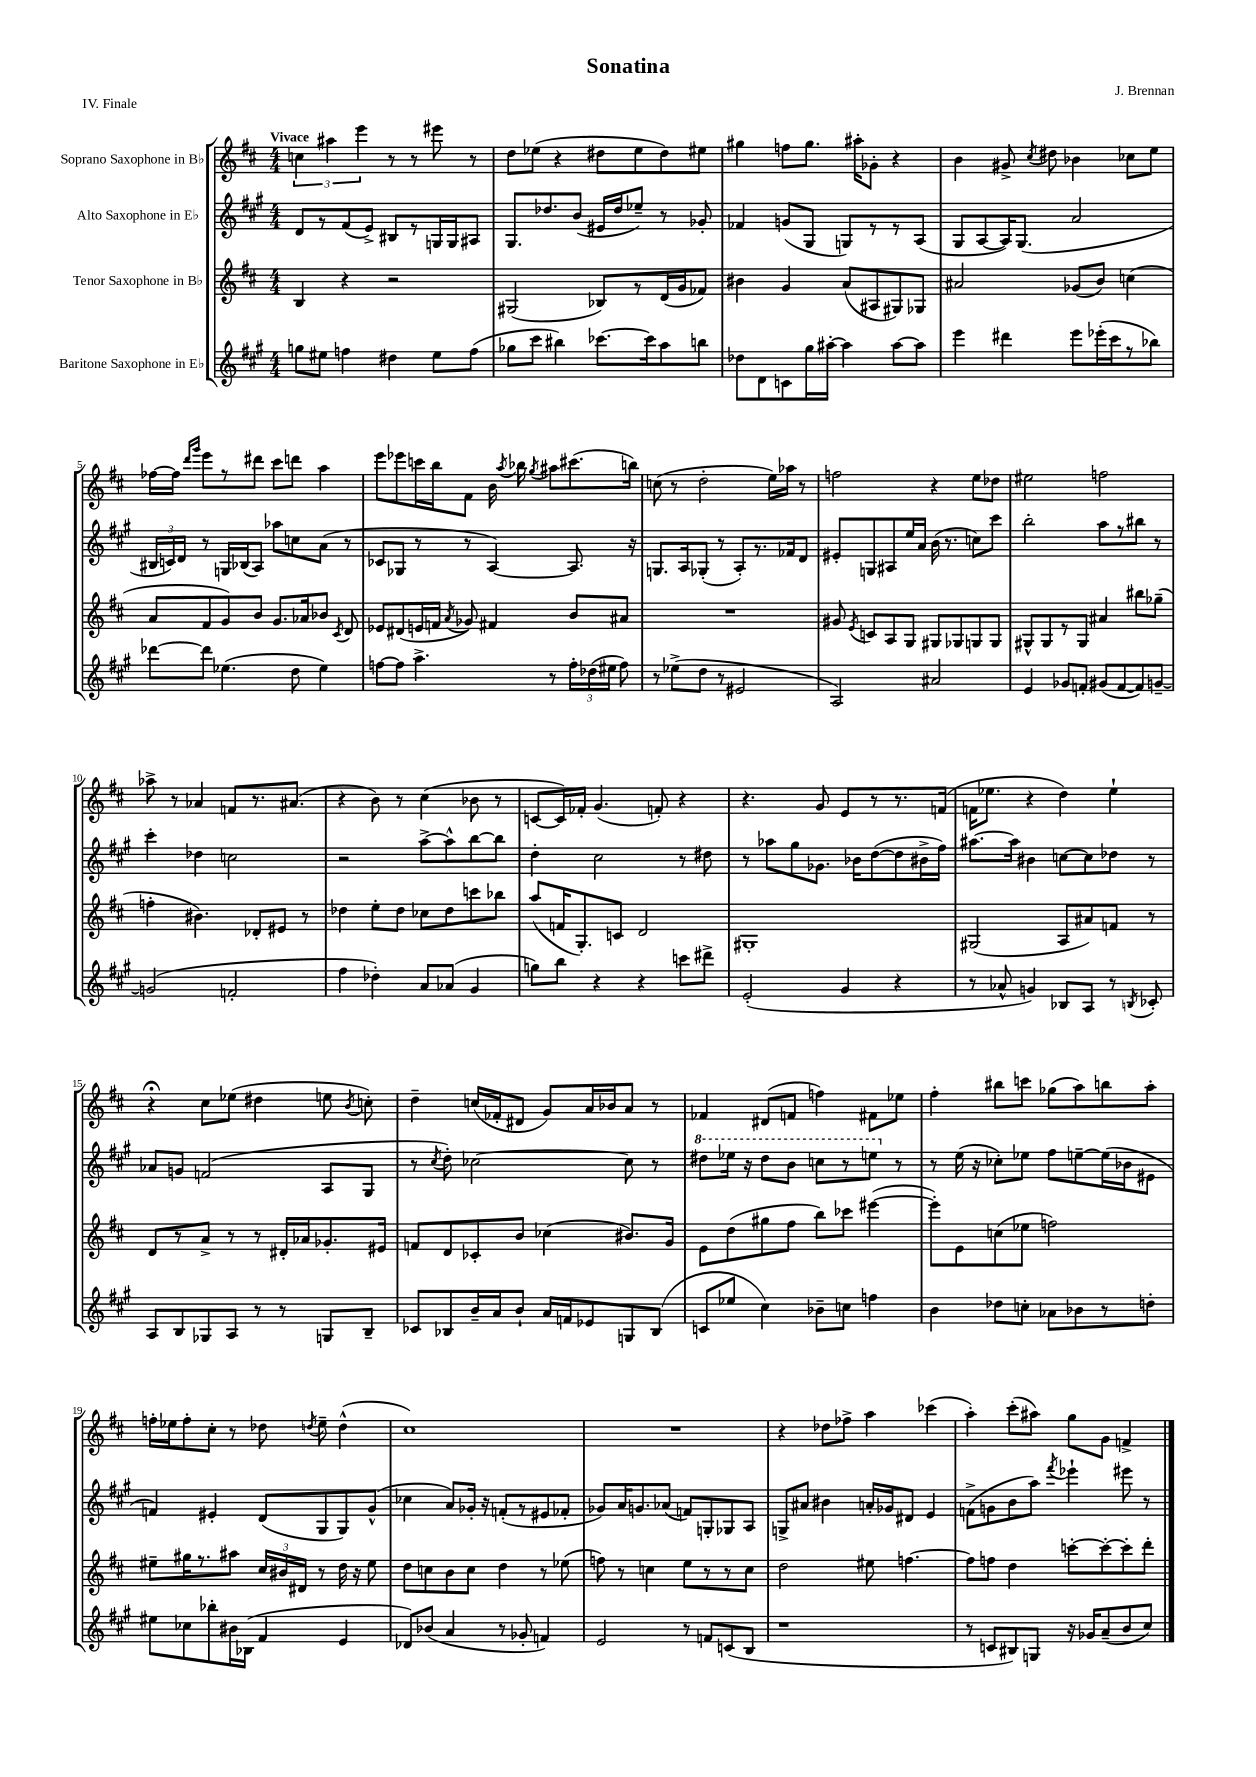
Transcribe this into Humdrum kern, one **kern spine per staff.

**kern	**kern	**kern	**kern
*part4	*part3	*part2	*part1
*staff4	*staff3	*staff2	*staff1
*I"Baritone Saxophone in E♭	*I"Tenor Saxophone in B♭	*I"Alto Saxophone in E♭	*I"Soprano Saxophone in B♭
*clefG2	*clefG2	*clefG2	*clefG2
*k[f#c#g#]	*k[f#c#]	*k[f#c#g#]	*k[f#c#]
*M4/4	*M4/4	*M4/4	*M4/4
=1	=1	=1	=1
!	!	!	!LO:TX:a:B:t=Vivace
8ggn\L	4B/	8d/L	6ccn\
8ee#X\J	.	8r	.
.	.	.	6aa#X\
4ffn\	4r	(8f#/	.
.	.	.	6eee\
.	.	8e^/J)	.
4dd#X\	2r	8B#X/L	8r
.	.	8r	8r
8ee#\L	.	16Gn/L	8eee#X\
.	.	16G/J	.
(8ff\J	.	8A#X/J	8r
=2	=2	=2	=2
8gg-X\L	(2G#X/	8.G#/L	8dd\L
8ccc#\J	.	.	(8ee-X\J
.	.	8.dd-X/	.
4bb#X\)	.	.	4r
.	.	(8b/J	.
[8.ccc-X\L	8B-X/L)	16e#X/LL	8dd#X\L
.	.	16dd-/J	.
.	8r	8ee-X~/J)	8ee-\
16ccc-\k]	.	.	.
8aa\	(16d/L	8r	8dd#\)
.	16g/J	.	.
8bbn\J	8f-X/J)	8g-X'/	8ee#X\J
=3	=3	=3	=3
8dd-X\L	4b#X\	4f-X/	4gg#X\
8d\	.	.	.
8cn\	4g/	(8gn/L	8ffn\L
16gg#\L	.	8G#/J	8.gg#\J
[16aa#X'\JJ	.	.	.
4aa#\]	(8a/L	8Gn/L)	.
.	.	.	16aa#X'\KL
.	8A#X/	8r	8g-X'\J
[8aa#\L	8G#X/)	8r	4r
8aa#\J]	8G-X/J	(8A/J	.
=4	=4	=4	=4
4eee\	2a#X/	8G#/L	4b\
.	.	[8A/	.
4ddd#X\	.	16A/K])	8g#X^/
.	.	(8.G#/J	.
.	.	.	8qcc#/
.	.	.	8dd#X\
8eee\L	(8g-X/L	2a/	4b-X\
(16eee-X'\L	8b/J)	.	.
16ccc#\J	.	.	.
8r	(4ccn\	.	8cc-X\L
8bb-X\J)	.	.	8ee\J
!!LO:LB:g=z
=5	=5	=5	=5
[8ddd-X\L	8a/L	24B#X/LL	[16ff-X\LL
.	.	24cn/)	.
.	.	.	16ff-\JJ]
.	.	24d/JJ	.
.	.	.	16qqddd/LL
.	.	.	16qqggg/JJ
8ddd-\J]	8f#/	8r	8eee\L
(4.ee-X\	8g/)	16Gn/LL	8r
.	.	(16B-X/J	.
.	8b/J	8A/J)	8ddd#X\J
.	8.g/L	8aa-X\L	8ccc#\L
8dd\	.	8ccn\	8dddn\J
.	16a-X/k	.	.
4ee-\)	8b-X/J	(8a\J	4aa\
.	8qc#/	.	.
.	8d/	8r	.
=6	=6	=6	=6
[8ffn\L	8e-X/L	8c-X/L	8eee\L
8ff\J]	(8d#X/	8G-X/J	8eee-X\
4.aa^\	16en/L	8r	16cccn\L
.	16fn/JJ	.	16bb\J
.	8qa/	.	.
.	8g-X/)	8r	8f#\J
.	4f#X/	[4A/)	16b\
.	.	.	8qaa/
.	.	.	16bb-X\
.	.	.	8qgg/
8r	.	.	8aa#X\L
24ff'\LL	8b/L	8.A/]	(8.ccc#X\
(24dd-X\	.	.	.
24ee#X\JJ	.	.	.
8ff\)	8a#X/J	.	.
.	.	16r	16bbn\Jk)
=7	=7	=7	=7
8r	1r	8.Gn/L	(8ccn\
(8ee-X^\L	.	.	8r
.	.	16A/k	.
8dd\J	.	(8G-X'/J	2dd'\
8r	.	8r	.
2e#X/	.	8A'/L)	.
.	.	8.r	.
.	.	.	16ee\LL)
.	.	16f-X/k	16aa-X\JJ
.	.	8d/J	8r
=8	=8	=8	=8
2A/)	8g#X/	8e#X'/L	2ffn\
.	8qe/	.	.
.	8cn/L	8Gn/	.
.	8A/	8A#X/	.
.	8G/J	16ee/L	.
.	.	16a/JJ	.
2a#X/	8G#X/L	(16b\	4r
.	.	8.r	.
.	8G-X/	.	.
.	8Gn/	8ccn\L)	8ee\L
.	8G/J	8ccc#\J	8dd-X\J
=9	=9	=9	=9
4e/	8G#X^^/L	2bb'\	2ee#X\
.	8G#/	.	.
8g-X/L	8r	.	.
8fn'/J	8G#/J	.	.
(8g#X/L	4a#X/	8aa\L	2ffn\
[8f/	.	8r	.
8f/])	8bb#X\L	8bb#X\J	.
[8gn~/J	(8gg-X~\J	8r	.
!!LO:LB:g=z
=10	=10	=10	=10
(2gn/]	4ffn'\	4ccc#'\	8aa-X^\
.	.	.	8r
.	4.b#X\)	4dd-X\	4a-X/
2fn'/	.	2ccn\	8fn/L
.	8d-X'/L	.	8.r
.	8e#X/J	.	.
.	.	.	(8.a#X/J
.	8r	.	.
=11	=11	=11	=11
4ff#\	4dd-X\	2r	4r
4dd-X'\)	8ee'\L	.	8b\)
.	8dd-\J	.	8r
8a/L	8cc-X\L	[8aa^\L	(4cc#\
(8a-X/J	8dd-\	8aa^^\]	.
4g#/	8cccn\	[8bb\	8b-X\
.	8bb-X\J	8bb\J]	8r
=12	=12	=12	=12
8ggn\L)	(8aa/L	4dd'\	[8cn/L
8bb\J	16fn/K	.	16c/L])
.	8.G'/)	.	16f-X'/JJ
4r	.	2cc#\	(4.g/
.	8cn/J	.	.
4r	2d/	.	.
.	.	.	8fn'/)
8cccn\L	.	8r	4r
8ddd#X^\J	.	8dd#X\	.
=13	=13	=13	=13
(2e'/	1G#X'	8r	4.r
.	.	8aa-X\L	.
.	.	8gg#\	.
.	.	8.g-X\J	8g/
4g#/	.	.	8e/L
.	.	16b-X\KL	.
.	.	([8dd\	8r
4r	.	8dd\]	8.r
.	.	16b#X^\L	.
.	.	16ff#\JJ)	(16fn/Jk
=14	=14	=14	=14
8r	(2G#X/	[8.aa#X\L	16fn\KL
.	.	.	8.ee-X\J
8a-X^^/	.	.	.
.	.	16aa#\Jk]	.
4gn/)	.	4b#X\	4r
8B-X/L	8A/L	[8ccn\L	4dd\)
8A/J	8a#X/)	8cc\]	.
8r	8fn/J	8dd-X\J	4ee-`\
8qBn/	.	.	.
8c-X'/	8r	8r	.
!!LO:LB:g=z
=15	=15	=15	=15
8A/L	8d/L	8a-X/L	4r;<
8B/	8r	8gn/J	.
8G-X/	8a^/J	(2fn/	8cc#\L
8A/J	8r	.	(8ee-X\J
8r	8r	.	4dd#X\
8r	16d#X'/LL	.	.
.	16a-X/J	.	.
8Gn/L	8.g-X'/	8A/L	8een\
.	.	.	8qb/
8B~/J	.	8G#/J	8ccn'\)
.	16e#X/Jk	.	.
=16	=16	=16	=16
8c-X/L	8fn/L	8r	4dd~\
.	.	8qcc#/	.
8B-X/	8d/	8dd'\)	.
16b~/L	8c-X'/	[2cc-X\	(16ccn/LL
16a/J	.	.	16f-X'/J
8b`/J	8b/J	.	8d#X/J
16a/LL	(4cc-X\	.	8g/L)
16fn/J	.	.	.
8e-X/	.	.	16a/L
.	.	.	16b-X/J
8Gn/	8.b#X/L)	8cc-\]	8a/J
(8B-/J	.	8r	8r
.	16g/Jk	.	.
=17	=17	=17	=17
*	*	*8va	*
8cn/L	8e\L	8ddd#X\L	4f-X/
8ee-X/J	(8dd\	16eee-X\Jk	.
.	.	16r	.
4cc#\)	8gg#X\	8ddd#\L	(8d#X/L
.	8ff#\J	8bb\J	8fn/J
8b-X~\L	8bb\L)	8cccn\L	4ffn\)
8ccn\J	8ccc-X\J	8r	.
4ffn\	([4eee#X\	8eeen\J	8f#X\L
*	*	*X8va	*
.	.	8r	8ee-X\J
=18	=18	=18	=18
4b\	8eee#'\L])	8r	4ff#'\
.	8e\	(16ee\	.
.	.	16r	.
8dd-X\L	(8ccn\	8cc-X'\L)	8bb#X\L
8ccn'\J	8ee-X\J	8ee-X\J	8cccn\J
8a-X\L	2ffn\)	8ff#\L	(8gg-X\L
8b-X\	.	[8een~\	8aa\)
8r	.	(16ee\L]	8bbn\
.	.	16b-X\J	.
8ddn'\J	.	8e#X\J	8aa'\J
!!LO:LB:g=z
=19	=19	=19	=19
8ee#X\L	8ee#X~\L	4fn/)	16ffn'\LL
.	.	.	16ee-X\J
8cc-X\	16gg#X\K	.	8ff'\
.	8.r	.	.
8bb-X'\	.	4e#X'/	8cc#'\J
16b#X\L	8aa#X\J	.	8r
(16B-X\JJ	.	.	.
4f#/	24cc#/LL	(8d/L	8dd-X\
.	24b#X/	.	.
.	24d#X/JJ	.	.
.	.	.	8qddn/
.	8r	8G#/	8ee-~\
4e/	16dd\	8G#/)	(4dd^^\
.	16r	.	.
.	8ee#\	(8g#^^/J	.
=20	=20	=20	=20
8d-X/L)	8dd\L	4cc-X\	1cc#)
(8b-X/J	8ccn\	.	.
4a/	8b\	8a/L)	.
.	8cc\J	16g-X'/Jk	.
.	.	16r	.
8r	4dd\	(8fn'/L	.
8g-X'/	.	8r	.
4fn/)	8r	8e#X/	.
.	(8ee-X\	8f-X'/J	.
=21	=21	=21	=21
2e/	8ffn\)	8g-X/L)	1r
.	8r	16a/K	.
.	.	8.gn/	.
.	4ccn\	.	.
.	.	(8a-X/J	.
8r	8ee\L	8fn/L)	.
8fn/L	8r	8Gn'/	.
(8cn/	8r	8G-X/	.
8B/J	8cc\J	8A/J	.
=22	=22	=22	=22
1r	2dd\	8Gn^/L	4r
.	.	8a#X/J	.
.	.	4b#X\	8dd-X\L
.	.	.	8ff-X^\J
.	8ee#X\	16an'/LL	4aa\
.	.	16g-X/J	.
.	[4.ffn\	8d#X/J	.
.	.	4e/	(4ccc-X\
=23	=23	=23	=23
8r	8ff\L]	(8fn^\L	4aa'\)
8cn/L	8ffn\J	8gn\	.
8B#X/)	4dd\	8b\	(8ccc#'\L
8Gn/J	.	8aa\J)	8aa#X\J)
.	.	8qfff#/	.
16r	[8cccn'\L	4eee-X`\	8gg\L
16g-X/KL	.	.	.
(8a~/	8ccc'\_	.	8g\J
8b/	8ccc'\]	8eee#X\	4fn^/
8cc#/J)	8ddd'\J	8r	.
==	==	==	==
*-	*-	*-	*-
